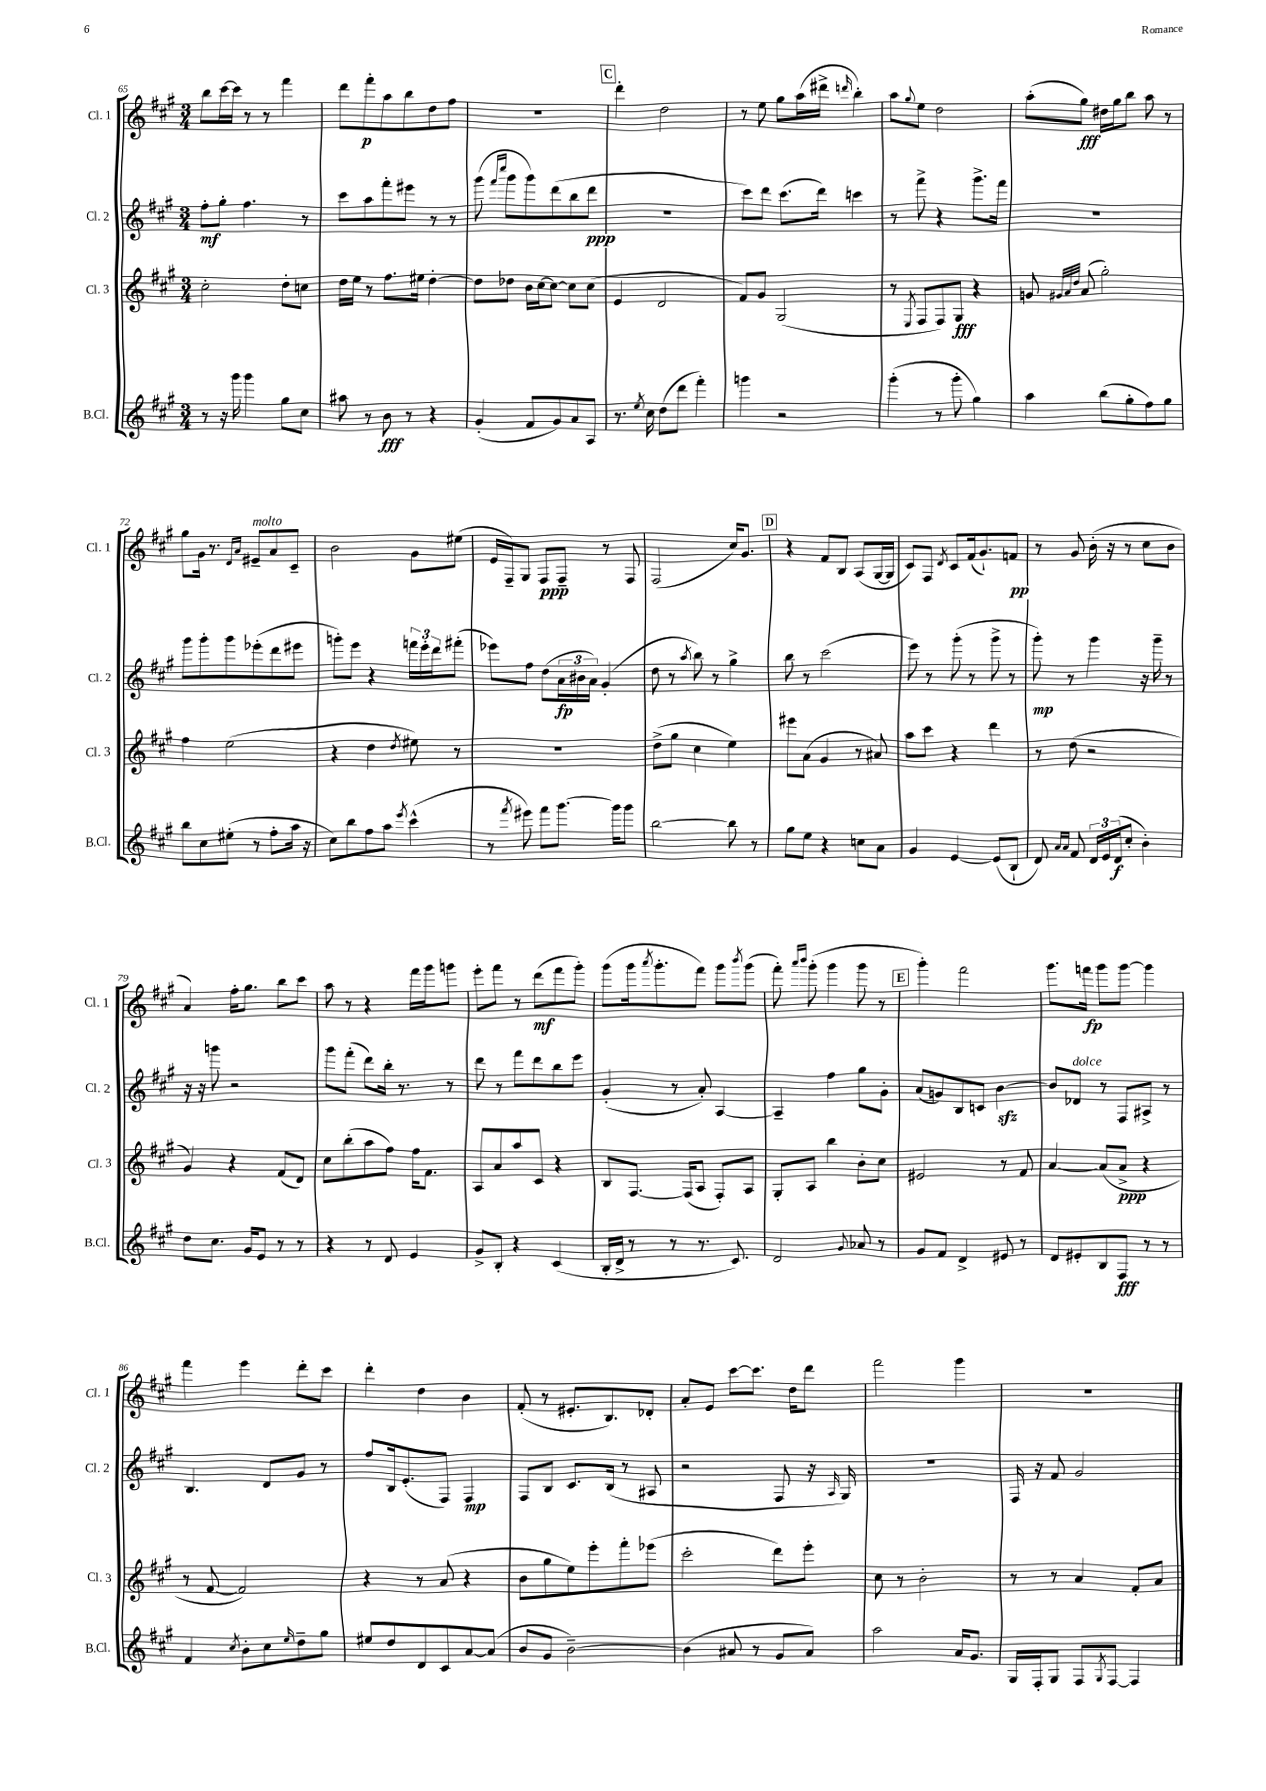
<<
\new StaffGroup <<
\new Staff = "s0" \with { instrumentName = "Cl. 1" shortInstrumentName = "Cl. 1" } {
    \clef treble \key a \major \numericTimeSignature \time 3/4
    b''8 cis'''16~ cis'''16 r8 r8 fis'''4 |
    d'''8 fis'''8-.\p a''8 b''8 d''8 fis''8 |
    R2. |
    \mark \markup { \box "C" } d'''4-. d''2 |
    r8 e''8 gis''8 a''16( dis'''16-> \grace { d'''16 } b''4-.) |
    a''8 \appoggiatura { gis''8 } e''8 d''2 |
    a''8-.( gis''8\fff) dis''16 gis''16 b''8 a''8 r8 |
    gis''8 gis'16 r8. \grace { d'16 a'16 } eis'8--^\markup { \italic "molto" } a'8 cis'8-- |
    b'2 gis'8 eis''8( |
    e'16 fis16--) gis8 fis8\ppp fis8-- r8 fis8 |
    fis2( cis''16) gis'8. |
    \mark \markup { \box "D" } r4 fis'8 b8 a8( gis16~ gis16 |
    cis'8) fis8 \acciaccatura { d'8 } cis'8 fis'16( gis'8.-!) f'8\pp |
    r8 gis'8 b'16-.( r16 r8 cis''8 b'8 |
    a'4) fis''16-. gis''8. b''8 cis'''8 |
    a''8 r8 r4 fis'''16 gis'''16 g'''8 |
    e'''8-. fis'''8 r8 d'''8\mf( fis'''8 gis'''8-.) |
    gis'''8( gis'''16 \acciaccatura { a'''8 } gis'''8.-. fis'''8) gis'''8 \acciaccatura { b'''8 } gis'''8( |
    fis'''8-.) \grace { a'''16 b'''16 } gis'''8-.( gis'''4 gis'''8 r8 |
    \mark \markup { \box "E" } gis'''4-.) fis'''2 |
    gis'''8. f'''16\fp gis'''8 gis'''8~ gis'''4 |
    fis'''4 e'''4 d'''8-. cis'''8 |
    d'''4-. d''4 b'4 |
    fis'8-.( r8 eis'8.-. b8.) des'8-. |
    a'8-. e'8 cis'''8~ cis'''8. d''16 d'''8 |
    fis'''2 gis'''4 |
    R2. \bar "|." |
}
\new Staff = "s1" \with { instrumentName = "Cl. 2" shortInstrumentName = "Cl. 2" } {
    \clef treble \key a \major \numericTimeSignature \time 3/4
    fis''8-.\mf gis''8-. fis''4. r8 |
    cis'''8 a''8 fis'''8-. eis'''8 r8 r8 |
    gis'''8( \grace { fis'''16 cis''''16 } gis'''8 gis'''8) d'''8( b''8 d'''8\ppp |
    \mark \markup { \box "C" } R2. |
    cis'''8) d'''8 cis'''8.( d'''16) c'''4 |
    r8 fis'''8-> r4 gis'''8.-> fis'''16 |
    R2. |
    gis'''8 gis'''8-. gis'''8 ees'''8-.( d'''8 eis'''8 |
    g'''8-.) e'''8 r4 \tuplet 3/2 { f'''16 e'''16-. d'''16 } fis'''8-.( |
    ees'''8) fis''8 d''8( \tuplet 3/2 { a'16\fp bis'16 a'16) } gis'4-.( |
    d''8 r8 \acciaccatura { a''8 } b''8) r8 gis''4-> |
    \mark \markup { \box "D" } b''8 r8 cis'''2( |
    e'''8) r8 gis'''8-.( r8 gis'''8-> r8 |
    gis'''8-.\mp) r8 gis'''4 r16 gis'''16-- r8 |
    r16 r16 g'''8 r2 |
    gis'''8 fis'''8-.( d'''8) b''16-. r8. r8 |
    d'''8 r8 fis'''8 d'''8 b''8 e'''8 |
    gis'4-.( r8 a'8-.) a4~ |
    a4-- fis''4 gis''8 gis'8-. |
    \mark \markup { \box "E" } a'8( g'8) b8 c'8 b'4~\sfz |
    b'8 des'8^\markup { \italic "dolce" } r8 fis8 ais8-> r8 |
    b4. d'8 gis'8 r8 |
    fis''8 b16 e'8.-.( fis8) fis4\mp |
    fis8 b8 cis'8. b16( r8 ais8 |
    r2 fis8 r16 \grace { a16 } gis16) |
    R2. |
    fis16 r16 fis'8 gis'2 \bar "|." |
}
\new Staff = "s2" \with { instrumentName = "Cl. 3" shortInstrumentName = "Cl. 3" } {
    \clef treble \key a \major \numericTimeSignature \time 3/4
    cis''2-. d''8-. c''8 |
    d''16 e''16 r8 fis''8. eis''16 d''4~-. |
    d''8 des''8 b'16 cis''16~ cis''8~ cis''8 cis''8( |
    \mark \markup { \box "C" } e'4 d'2 |
    fis'8) gis'8 gis2( |
    r8 \acciaccatura { e8 } fis8 fis8) gis8\fff r4 |
    g'8 \grace { gis'32 a'32 d''32 } a'8( gis''2-.) |
    fis''4 e''2( |
    r4 d''4 \acciaccatura { d''8 } eis''8) r8 |
    R2. |
    d''8->( gis''8 cis''4 e''4) |
    \mark \markup { \box "D" } eis'''8 a'8( gis'4 r8 ais'8) |
    a''8 cis'''8 r4 d'''4 |
    r8 d''8( r2 |
    gis'4) r4 fis'8( d'8) |
    cis''8 b''8-.( a''8 fis''8) fis''16 fis'8. |
    a8 a'8 a''8 cis'8 r4 |
    b8 fis8.~ fis16( a8 fis8-.) a8 |
    gis8-. a8 b''4 b'8-. cis''8 |
    \mark \markup { \box "E" } eis'2 r8 fis'8 |
    a'4~ a'8( a'8->\ppp r4 |
    r8 fis'8~ fis'2) |
    r4 r8 a'8( r4 |
    b'8 gis''8 e''8) e'''8-. fis'''8-. ees'''8( |
    cis'''2-. d'''8) e'''8-. |
    cis''8 r8 b'2-. |
    r8 r8 a'4 fis'8-. a'8 \bar "|." |
}
\new Staff = "s3" \with { instrumentName = "B.Cl." shortInstrumentName = "B.Cl." } {
    \clef treble \key a \major \numericTimeSignature \time 3/4
    r8 r16 gis'''16 gis'''4 gis''8 cis''8 |
    ais''8 r8 b'8\fff r8 r4 |
    gis'4-.( fis'8 gis'8) a'8 a8 |
    \mark \markup { \box "C" } r8. \acciaccatura { e''8 } cis''16 d''8( d'''8 fis'''4-.) |
    g'''4 r2 |
    gis'''4-.( r8 gis'''8-. gis''4) |
    a''4 b''8( gis''8-. fis''8) gis''8 |
    b''8 cis''8 eis''8-.( r8 fis''8-. a''16 r16 |
    cis''8) b''8 fis''8 a''8 \acciaccatura { e'''8 } cis'''4-^( |
    r8 \acciaccatura { fis'''8 } eis'''8) fis'''8 gis'''8.~ gis'''16 gis'''8 |
    b''2~ b''8 r8 |
    \mark \markup { \box "D" } gis''8 e''8 r4 c''8 a'8 |
    gis'4 e'4~ e'8( b8-! |
    d'8) \grace { a'16 a'16 } fis'8 \tuplet 3/2 { d'16 e'16 d'16\f( } cis''8-. b'4-.) |
    d''8 cis''8. gis'16 e'8 r8 r8 |
    r4 r8 d'8 e'4 |
    gis'8-> b8-. r4 cis'4( |
    b16-. d'16-> r8 r8 r8. cis'8.) |
    d'2 \appoggiatura { gis'8 } aes'8 r8 |
    \mark \markup { \box "E" } gis'8 fis'8 d'4-> eis'8 r8 |
    d'8 eis'8-. b8 fis8\fff r8 r8 |
    fis'4 \acciaccatura { cis''8 } b'8-. cis''8 \grace { e''16 } d''8-- gis''8 |
    eis''8 d''8 d'8 cis'8 a'8~ a'8( |
    b'8 gis'8 b'2~--) |
    b'4( ais'8 r8 gis'8 ais'8) |
    a''2 a'16 gis'8. |
    gis16 fis16-. gis8 fis8 \acciaccatura { gis8 } fis8~ fis4 \bar "|." |
}
>>
>>
\layout { \context { \Score currentBarNumber = #65 } }
